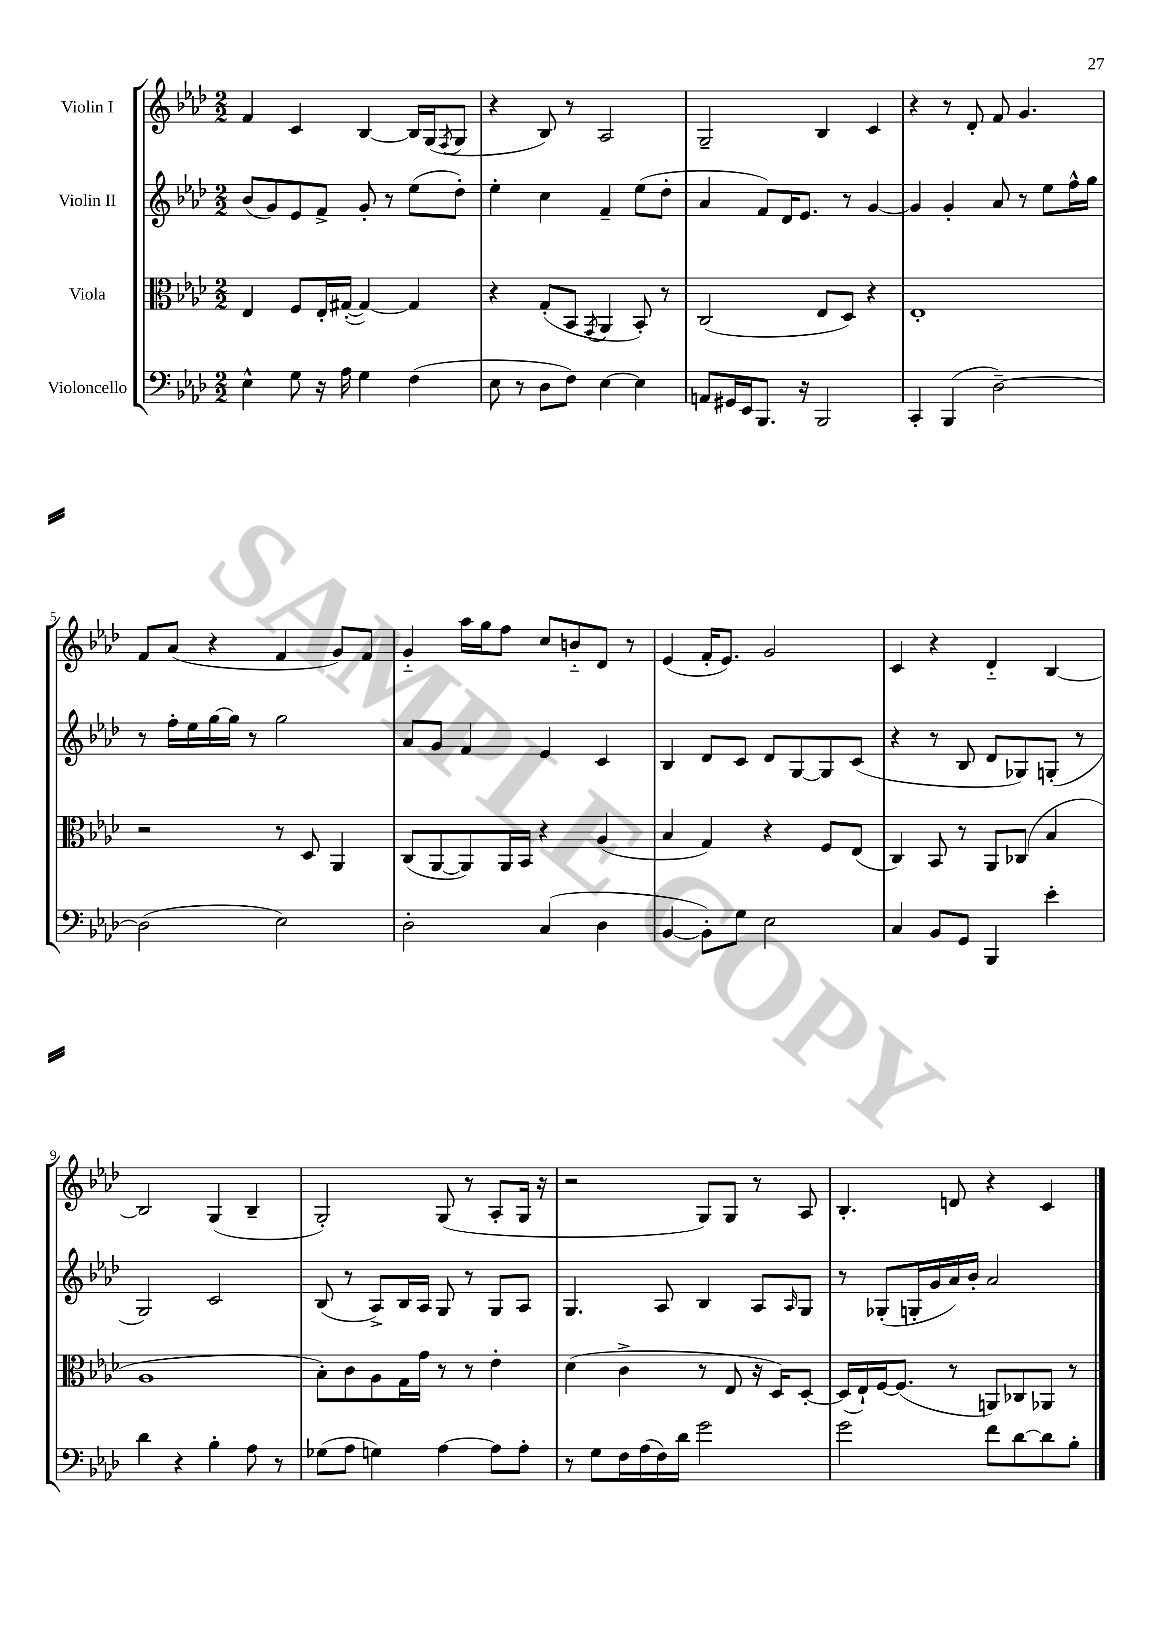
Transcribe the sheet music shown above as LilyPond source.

<<
\new StaffGroup <<
\new Staff = "s0" \with { instrumentName = "Violin I" } {
    \clef treble \key aes \major \numericTimeSignature \time 2/2
    f'4 c'4 bes4~ bes16 g16( \acciaccatura { f8 } g8 |
    r4 bes8) r8 aes2 |
    g2-- bes4 c'4 |
    r4 r8 des'8-. f'8 g'4. |
    f'8 aes'8( r4 f'4 g'8) f'8 |
    g'4-_ aes''16 g''16 f''8 c''8 b'8-_ des'8 r8 |
    ees'4( f'16-. ees'8.) g'2 |
    c'4 r4 des'4-_ bes4~ |
    bes2 g4( bes4-- |
    g2-.) g8( r8 aes8-. g16 r16 |
    r2 g8) g8 r8 aes8 |
    bes4.-. d'8 r4 c'4 \bar "|." |
}
\new Staff = "s1" \with { instrumentName = "Violin II" } {
    \clef treble \key aes \major \numericTimeSignature \time 2/2
    bes'8( g'8) ees'8 f'8-> g'8-. r8 ees''8( des''8-.) |
    ees''4-. c''4 f'4-- ees''8( des''8-. |
    aes'4 f'8) des'16 ees'8. r8 g'4~ |
    g'4 g'4-. aes'8 r8 ees''8 f''16-^ g''16 |
    r8 f''16-. ees''16 g''16~ g''16 r8 g''2 |
    aes'8 g'8 f'4 ees'4 c'4 |
    bes4 des'8 c'8 des'8 g8~ g8 c'8( |
    r4 r8 bes8 des'8 ges8) g8-.( r8 |
    g2) c'2 |
    bes8( r8 aes8->) bes16 aes16 g8 r8 g8 aes8 |
    g4. aes8 bes4 aes8 \grace { aes16 } g8 |
    r8 ges8-.( g16-. g'16 aes'16) bes'16-. aes'2 \bar "|." |
}
\new Staff = "s2" \with { instrumentName = "Viola" } {
    \clef alto \key aes \major \numericTimeSignature \time 2/2
    ees4 f8 ees16-. gis16~-.( gis4~) gis4 |
    r4 g8-.( bes,8 \acciaccatura { g,8 } aes,4 bes,8-.) r8 |
    c2( ees8 des8) r4 |
    ees1-. |
    r2 r8 des8 aes,4 |
    c8( aes,8~ aes,8) aes,16 bes,16 r4 aes4( |
    bes4 g4) r4 f8 ees8( |
    c4) bes,8 r8 aes,8 ces8( bes4 |
    aes1 |
    bes8-.) c'8 aes8 g16 g'16 r8 r8 ees'4-. |
    des'4( c'4-> r8 ees8 r16 des16) des8~-. |
    des16( ees16-!) f16~ f8.( r8 a,8) ces8 aes,8 r8 \bar "|." |
}
\new Staff = "s3" \with { instrumentName = "Violoncello" } {
    \clef bass \key aes \major \numericTimeSignature \time 2/2
    ees4-^ g8 r16 aes16 g4 f4( |
    ees8 r8 des8 f8) ees4~ ees4 |
    a,8 gis,16 ees,16 bes,,8. r16 bes,,2 |
    c,4-. bes,,4( des2~--) |
    des2( ees2) |
    des2-. c4( des4 |
    bes,4~ bes,8-.) g8 ees2 |
    c4 bes,8 g,8 bes,,4 ees'4-. |
    des'4 r4 bes4-. aes8 r8 |
    ges8( aes8 g4) aes4~ aes8 aes8-. |
    r8 g8 f16 aes16( f16) des'16 g'2 |
    g'2 f'8 des'8~ des'8 bes8-. \bar "|." |
}
>>
>>
